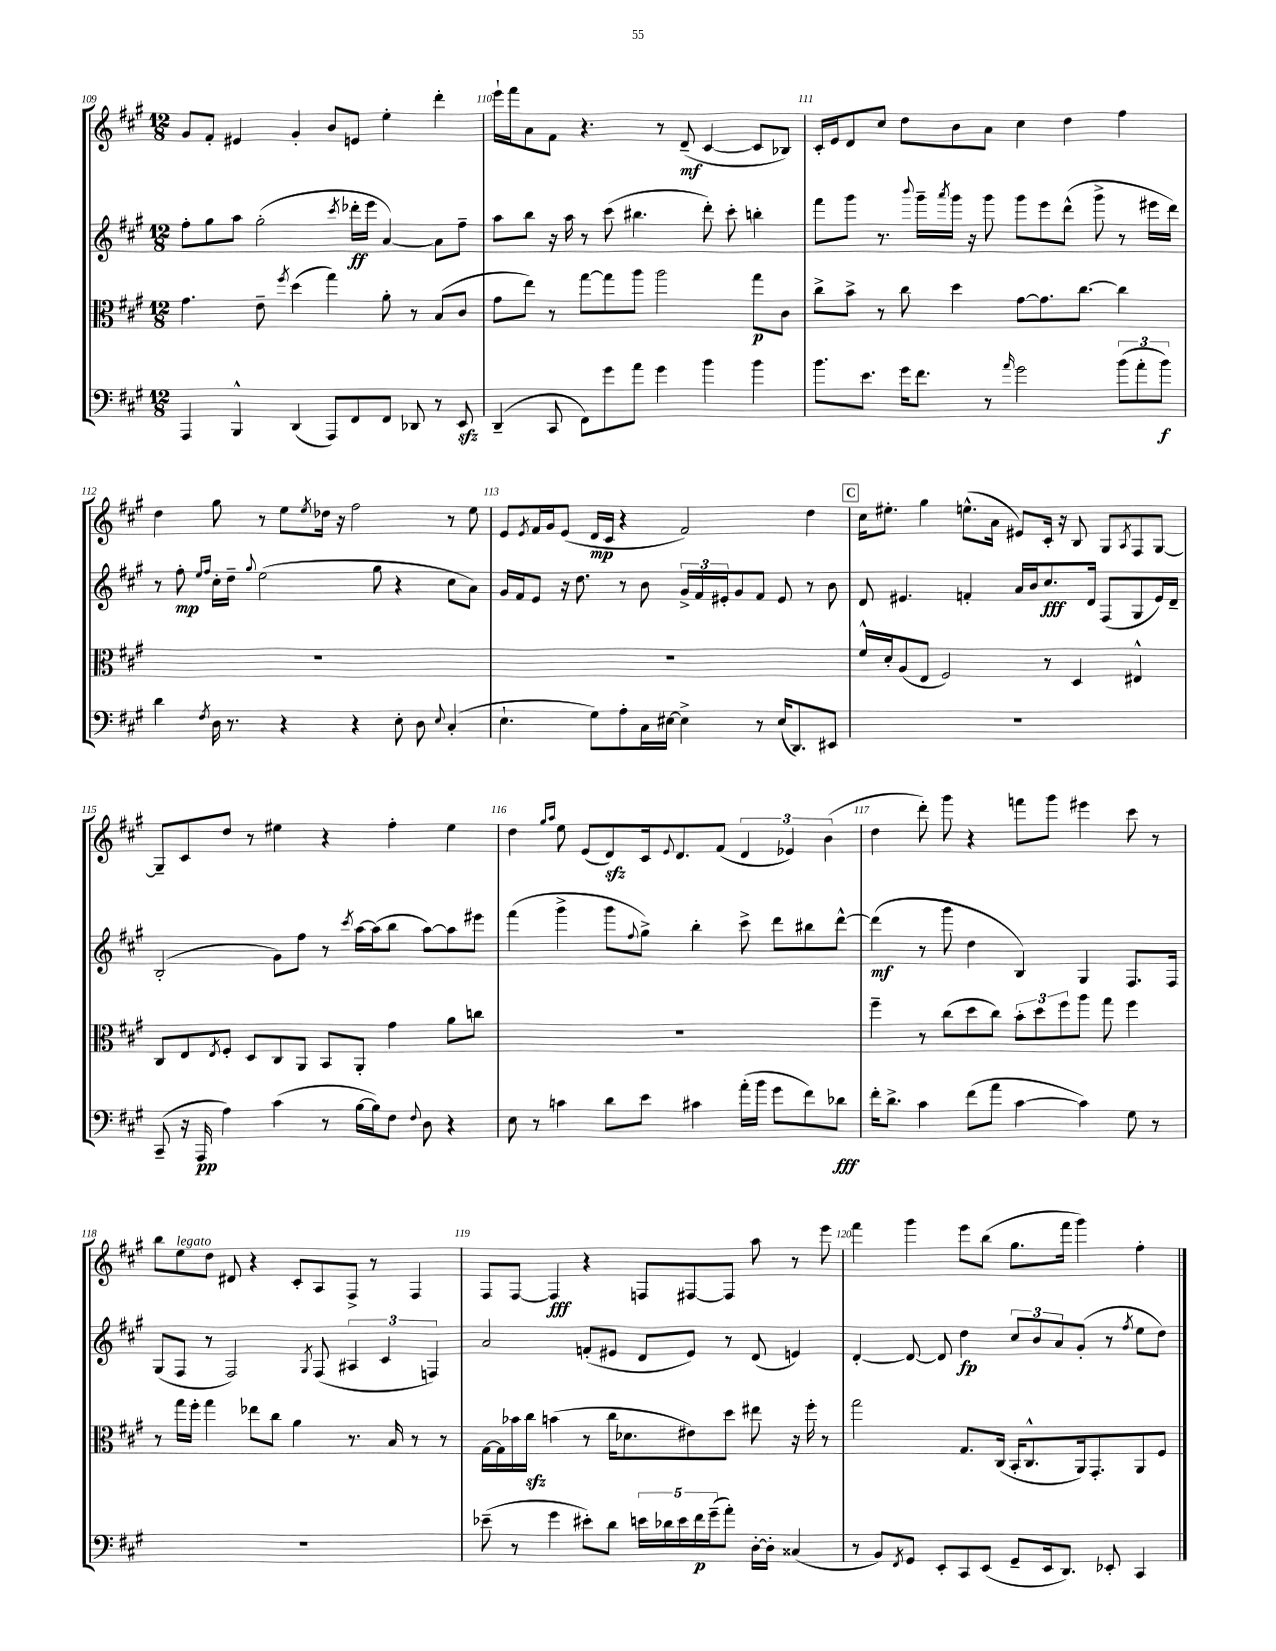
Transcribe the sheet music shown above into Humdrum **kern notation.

**kern	**dynam	**kern	**dynam	**kern	**dynam	**kern	**dynam
*part4	*part4	*part3	*part3	*part2	*part2	*part1	*part1
*staff4	*staff4	*staff3	*staff3	*staff2	*staff2	*staff1	*staff1
*clefF4	*	*clefC3	*	*clefG2	*	*clefG2	*
*k[f#c#g#]	*	*k[f#c#g#]	*	*k[f#c#g#]	*	*k[f#c#g#]	*
*M12/8	*	*M12/8	*	*M12/8	*	*M12/8	*
=109	=109	=109	=109	=109	=109	=109	=109
4AAA/	.	4.g#\	.	8ff#'\L	.	8g#/L	.
.	.	.	.	8gg#\	.	8f#'/J	.
4BBB^^/	.	.	.	8aa\J	.	4e#X/	.
.	.	8e~\	.	(2gg#'\	.	.	.
.	.	8qff#/	.	.	.	.	.
(4DD/	.	(4dd\	.	.	.	4g#'/	.
8AAA/L)	.	4gg#\)	.	.	.	8b/L	.
.	.	.	.	8qccc#/	.	.	.
8FF#/	.	.	.	16ddd-X'\LL	ff	8en/J	.
.	.	.	.	16eee\JJ	.	.	.
8FF#/J	.	8a'\	.	[4a/)	.	4ee'\	.
8DD-X/	.	8r	.	.	.	.	.
8r	.	(8B/L	.	8a\L]	.	4ddd'\	.
8EEzz/	.	8c#/J	.	8ff#~\J	.	.	.
=110	=110	=110	=110	=110	=110	=110	=110
(4DD~/	.	8g#\L	.	8aa\L	.	16eee`\LL	.
.	.	.	.	.	.	16fff#\J	.
.	.	8ee\J)	.	8bb\J	.	8a\	.
8CC#/	.	8r	.	16r	.	8f#\J	.
.	.	.	.	16aa\	.	.	.
8FF#\L)	.	[8gg#\L	.	8r	.	4.r	.
8g#\	.	8gg#\]	.	(8ccc#\	.	.	.
8a\J	.	8aa\J	.	4.bb#X\	.	.	.
4g#\	.	2aa\	.	.	.	8r	.
.	.	.	.	.	.	(8d~/	mf
4b\	.	.	.	8ddd'\)	.	[4c#/	.
.	.	.	.	8ccc#'\	.	.	.
4b\	.	8gg#\L	p	4bbn'\	.	8c#/L]	.
.	.	8c#\J	.	.	.	8B-X/J)	.
=111	=111	=111	=111	=111	=111	=111	=111
8.b\L	.	8cc#^\L	.	8fff#\L	.	16c#'/LL	.
.	.	.	.	.	.	16e/J	.
.	.	8b^\J	.	8ggg#\J	.	8d/	.
8.e\J	.	.	.	.	.	.	.
.	.	8r	.	8.r	.	8cc#/J	.
16g#\KL	.	8cc#\	.	.	.	8dd\L	.
.	.	.	.	8qqbbb/	.	.	.
8.f#\J	.	.	.	16ggg#~\LL	.	.	.
.	.	.	.	8qaaa/	.	.	.
.	.	4dd\	.	16ggg#\JJ	.	8b\	.
.	.	.	.	16r	.	.	.
8r	.	.	.	8ggg#\	.	8a\J	.
16qqa/	.	.	.	.	.	.	.
2g#\	.	[8g#\L	.	8ggg#\L	.	4cc#\	.
.	.	8.g#\]	.	8eee\	.	.	.
.	.	.	.	(8ddd^^\J	.	4dd\	.
.	.	[8.cc#\J	.	.	.	.	.
.	.	.	.	8ggg#^\	.	.	.
(12b\L	.	4cc#\]	.	8r	.	4ff#\	.
12a'\	.	.	.	.	.	.	.
.	.	.	.	16eee#X\LL	.	.	.
12b\J)	f	.	.	.	.	.	.
.	.	.	.	16ddd\JJ)	.	.	.
!!LO:LB:g=z
=112	=112	=112	=112	=112	=112	=112	=112
4d\	.	1.r	.	8r	.	4dd\	.
.	.	.	.	8ff#'\	mp	.	.
.	.	.	.	16qqee/LL	.	.	.
8qF#/	.	.	.	16qqff#/JJ	.	.	.
16D\	.	.	.	16cc#'\LL	.	8gg#\	.
8.r	.	.	.	16dd~\JJ	.	.	.
.	.	.	.	8qqgg#/	.	.	.
.	.	.	.	(2ee\	.	8r	.
4r	.	.	.	.	.	8ee\L	.
.	.	.	.	.	.	8qee/	.
.	.	.	.	.	.	16dd-X\Jk	.
.	.	.	.	.	.	16r	.
4r	.	.	.	.	.	2ff#\	.
.	.	.	.	8gg#\	.	.	.
8E'\	.	.	.	4r	.	.	.
8D\	.	.	.	.	.	.	.
8qqE/	.	.	.	.	.	.	.
(4C#'/	.	.	.	8cc#\L	.	8r	.
.	.	.	.	8a\J)	.	8ee\	.
=113	=113	=113	=113	=113	=113	=113	=113
4.E`\	.	1.r	.	16g#/LL	.	8e/L	.
.	.	.	.	16f#/J	.	.	.
.	.	.	.	.	.	8qe/	.
.	.	.	.	8e/J	.	16f#/L	.
.	.	.	.	.	.	16g#/J	.
.	.	.	.	16r	.	(8e/J	.
.	.	.	.	8.dd\	.	.	.
8G#\L)	.	.	.	.	.	16d/LL	mp
.	.	.	.	.	.	16c#/JJ	.
8A'\	.	.	.	8r	.	4r	.
16C#\L	.	.	.	8b\	.	.	.
[16E#X\JJ	.	.	.	.	.	.	.
4E#^\]	.	.	.	24g#^/LL	.	2f#/)	.
.	.	.	.	24f#/	.	.	.
.	.	.	.	24e#X'/J	.	.	.
.	.	.	.	8g#/	.	.	.
8r	.	.	.	8f#/J	.	.	.
(16E#/KL	.	.	.	8e#/	.	.	.
8.DD/)	.	.	.	.	.	.	.
.	.	.	.	8r	.	4dd\	.
8EE#X/J	.	.	.	8b\	.	.	.
!!LO:REH:place=s1:t=C
=114	=114	=114	=114	=114	=114	=114	=114
1.r	.	16f#^^/LL	.	8d/	.	16cc#\KL	.
.	.	16d'/J	.	.	.	8.ee#X'\J	.
.	.	(8A/	.	4.e#X/	.	.	.
.	.	8E/J	.	.	.	4gg#\	.
.	.	2F#/)	.	.	.	.	.
.	.	.	.	4fn'/	.	(8.een^^\L	.
.	.	.	.	.	.	16a\Jk	.
.	.	.	.	16a/LL	.	8e#X/L)	.
.	.	.	.	16b/J	.	.	.
.	.	8r	.	8.cc#/	fff	16c#'/Jk	.
.	.	.	.	.	.	16r	.
.	.	4D/	.	.	.	8B/	.
.	.	.	.	16d/Jk	.	.	.
.	.	.	.	(8F#/L	.	8G#/L	.
.	.	.	.	.	.	8qA/	.
.	.	4E#X^^/	.	8G#/	.	8F#/	.
.	.	.	.	16e#/L)	.	[8G#/J	.
.	.	.	.	16d~/JJ	.	.	.
!!LO:LB:g=z
=115	=115	=115	=115	=115	=115	=115	=115
(8CC#~/	.	8C#/L	.	(2B'/	.	8G#~/L]	.
16r	.	8E/	.	.	.	8c#/	.
16AAA/	pp	.	.	.	.	.	.
.	.	8qE/	.	.	.	.	.
4A\)	.	8F#'/J	.	.	.	8dd/J	.
.	.	8D/L	.	.	.	8r	.
(4c#\	.	8C#/	.	8g#\L)	.	4ee#X\	.
.	.	8AA/J	.	8ff#\J	.	.	.
8r	.	8BB/L	.	8r	.	4r	.
.	.	.	.	8qccc#/	.	.	.
[16B\LL	.	8AA'/J	.	[16aa\LL	.	.	.
16B\J])	.	.	.	(16aa\J]	.	.	.
8F#\J	.	4g#\	.	8bb\J	.	4ff#'\	.
8qqF#/	.	.	.	.	.	.	.
8D\	.	.	.	[8aa\L)	.	.	.
4r	.	8a\L	.	8aa\]	.	4ee#\	.
.	.	8ccn\J	.	8eee#X\J	.	.	.
=116	=116	=116	=116	=116	=116	=116	=116
8E\	.	1.r	.	(4fff#\	.	4dd\	.
8r	.	.	.	.	.	.	.
.	.	.	.	.	.	16qqgg#/LL	.
.	.	.	.	.	.	16qqaa/JJ	.
4cn\	.	.	.	4ggg#^\	.	8ee\	.
.	.	.	.	.	.	(8e/L	.
8d\L	.	.	.	8ggg#\L	.	8dzz/)	.
.	.	.	.	8qqff#/	.	.	.
8e\J	.	.	.	8gg#^\J)	.	16c#/k	.
.	.	.	.	.	.	8qqe/	.
.	.	.	.	.	.	8.d/	.
4c#X\	.	.	.	4bb'\	.	.	.
.	.	.	.	.	.	(8f#/J	.
(16a'\LL	.	.	.	8ccc#^\	.	6d/	.
16b\JJ	.	.	.	.	.	.	.
8g#\L	.	.	.	8ddd\L	.	.	.
.	.	.	.	.	.	6e-X/)	.
8f#\)	.	.	.	8bb#X\	.	.	.
.	.	.	.	.	.	(6b\	.
8d-X\J	fff	.	.	[8ddd^^\J	.	.	.
=117	=117	=117	=117	=117	=117	=117	=117
16f#'\KL	.	4ff#~\	.	(4ddd\]	mf	4dd\	.
8.d^\J	.	.	.	.	.	.	.
4c#\	.	8r	.	8r	.	8ddd'\)	.
.	.	(8cc#\L	.	8ggg#\	.	8ggg#\	.
(8f#\L	.	8dd\	.	4dd\	.	4r	.
8a\J	.	8cc#\J)	.	.	.	.	.
[4c#\	.	12b'\L	.	4B/)	.	8fffn\L	.
.	.	12dd\	.	.	.	.	.
.	.	.	.	.	.	8ggg#\J	.
.	.	12ff#\	.	.	.	.	.
4c#\])	.	8aa\J	.	4G#/	.	4eee#X\	.
.	.	8gg#\	.	.	.	.	.
8G#\	.	4ff#\	.	8.F#/L	.	8ccc#\	.
8r	.	.	.	.	.	8r	.
.	.	.	.	16F#/Jk	.	.	.
!!LO:LB:g=z
=118	=118	=118	=118	=118	=118	=118	=118
1.r	.	8r	.	(8G#/L	.	8bb\L	.
!	!	!	!	!	!	!LO:TX:a:i:t=legato	!
.	.	16gg#\LL	.	8F#/J	.	8ee\	.
.	.	16ff#'\JJ	.	.	.	.	.
.	.	4gg#\	.	8r	.	8dd\J	.
.	.	.	.	2F#/)	.	8d#X/	.
.	.	8ee-X\L	.	.	.	4r	.
.	.	8cc#\J	.	.	.	.	.
.	.	4a\	.	.	.	8c#'/L	.
.	.	.	.	8qG#/	.	.	.
.	.	.	.	(8F#/	.	8A/	.
.	.	8.r	.	6A#X/	.	8F#^/J	.
.	.	.	.	.	.	8r	.
.	.	.	.	6c#/	.	.	.
.	.	16B/	.	.	.	.	.
.	.	8r	.	.	.	4F#/	.
.	.	.	.	6Fn/)	.	.	.
.	.	8r	.	.	.	.	.
=119	=119	=119	=119	=119	=119	=119	=119
(8e-X~\	.	[16G#\LL	.	2a/	.	8F#/L	.
.	.	16G#\]	.	.	.	.	.
8r	.	16b-X\	.	.	.	[8F#/J	.
.	.	16cc#zz\JJ	.	.	.	.	.
4g#\	.	(4bn\	.	.	.	4F#/]	fff
8e#X'\L)	.	8r	.	(8fn'/L	.	4r	.
8d\J	.	16cc#\KL	.	8e#X/J	.	.	.
.	.	8.d-X\	.	.	.	.	.
20en\LL	.	.	.	8d/L	.	8Fn/L	.
20d-X\	.	.	.	.	.	.	.
20e\	.	.	.	.	.	.	.
.	.	8e#X\)	.	8e#/J)	.	[8F#X/	.
20f#\	p	.	.	.	.	.	.
(20g#~\J	.	.	.	.	.	.	.
8a'\J)	.	8dd\J	.	8r	.	8F#/J]	.
[16D'\LL	.	8ee#X\	.	(8d/	.	8aa\	.
16D'\JJ]	.	.	.	.	.	.	.
(4C##X/	.	16r	.	4en/)	.	8r	.
.	.	16ff#'\	.	.	.	.	.
.	.	8r	.	.	.	8eee\	.
=120	=120	=120	=120	=120	=120	=120	=120
8r	.	2gg#\	.	[4d'/	.	4fff#\	.
8BB/L)	.	.	.	.	.	.	.
8qFF#/	.	.	.	.	.	.	.
8GG#/J	.	.	.	8d/_	.	4ggg#\	.
8EE'/L	.	.	.	8d/]	.	.	.
8CC#/	.	8.G#/L	.	4dd\	fp	8eee\L	.
(8EE/J	.	.	.	.	.	(8bb\J	.
.	.	(16C#/Jk	.	.	.	.	.
8GG#~/L	.	16BB'/KL	.	12cc#/L	.	8.gg#\L	.
.	.	8.C#^^/	.	.	.	.	.
.	.	.	.	12b/	.	.	.
16EE/k	.	.	.	.	.	.	.
.	.	.	.	12a/	.	.	.
8.DD/J)	.	.	.	.	.	16fff#\Jk	.
.	.	16AA/k)	.	(8g#'/J	.	4ggg#\)	.
.	.	8.GG#'/	.	.	.	.	.
8EE-X'/	.	.	.	8r	.	.	.
.	.	.	.	8qff#/	.	.	.
4CC#/	.	8AA/	.	8ee\L	.	4ff#'\	.
.	.	8F#/J	.	8dd\J)	.	.	.
==	==	==	==	==	==	==	==
*-	*-	*-	*-	*-	*-	*-	*-
